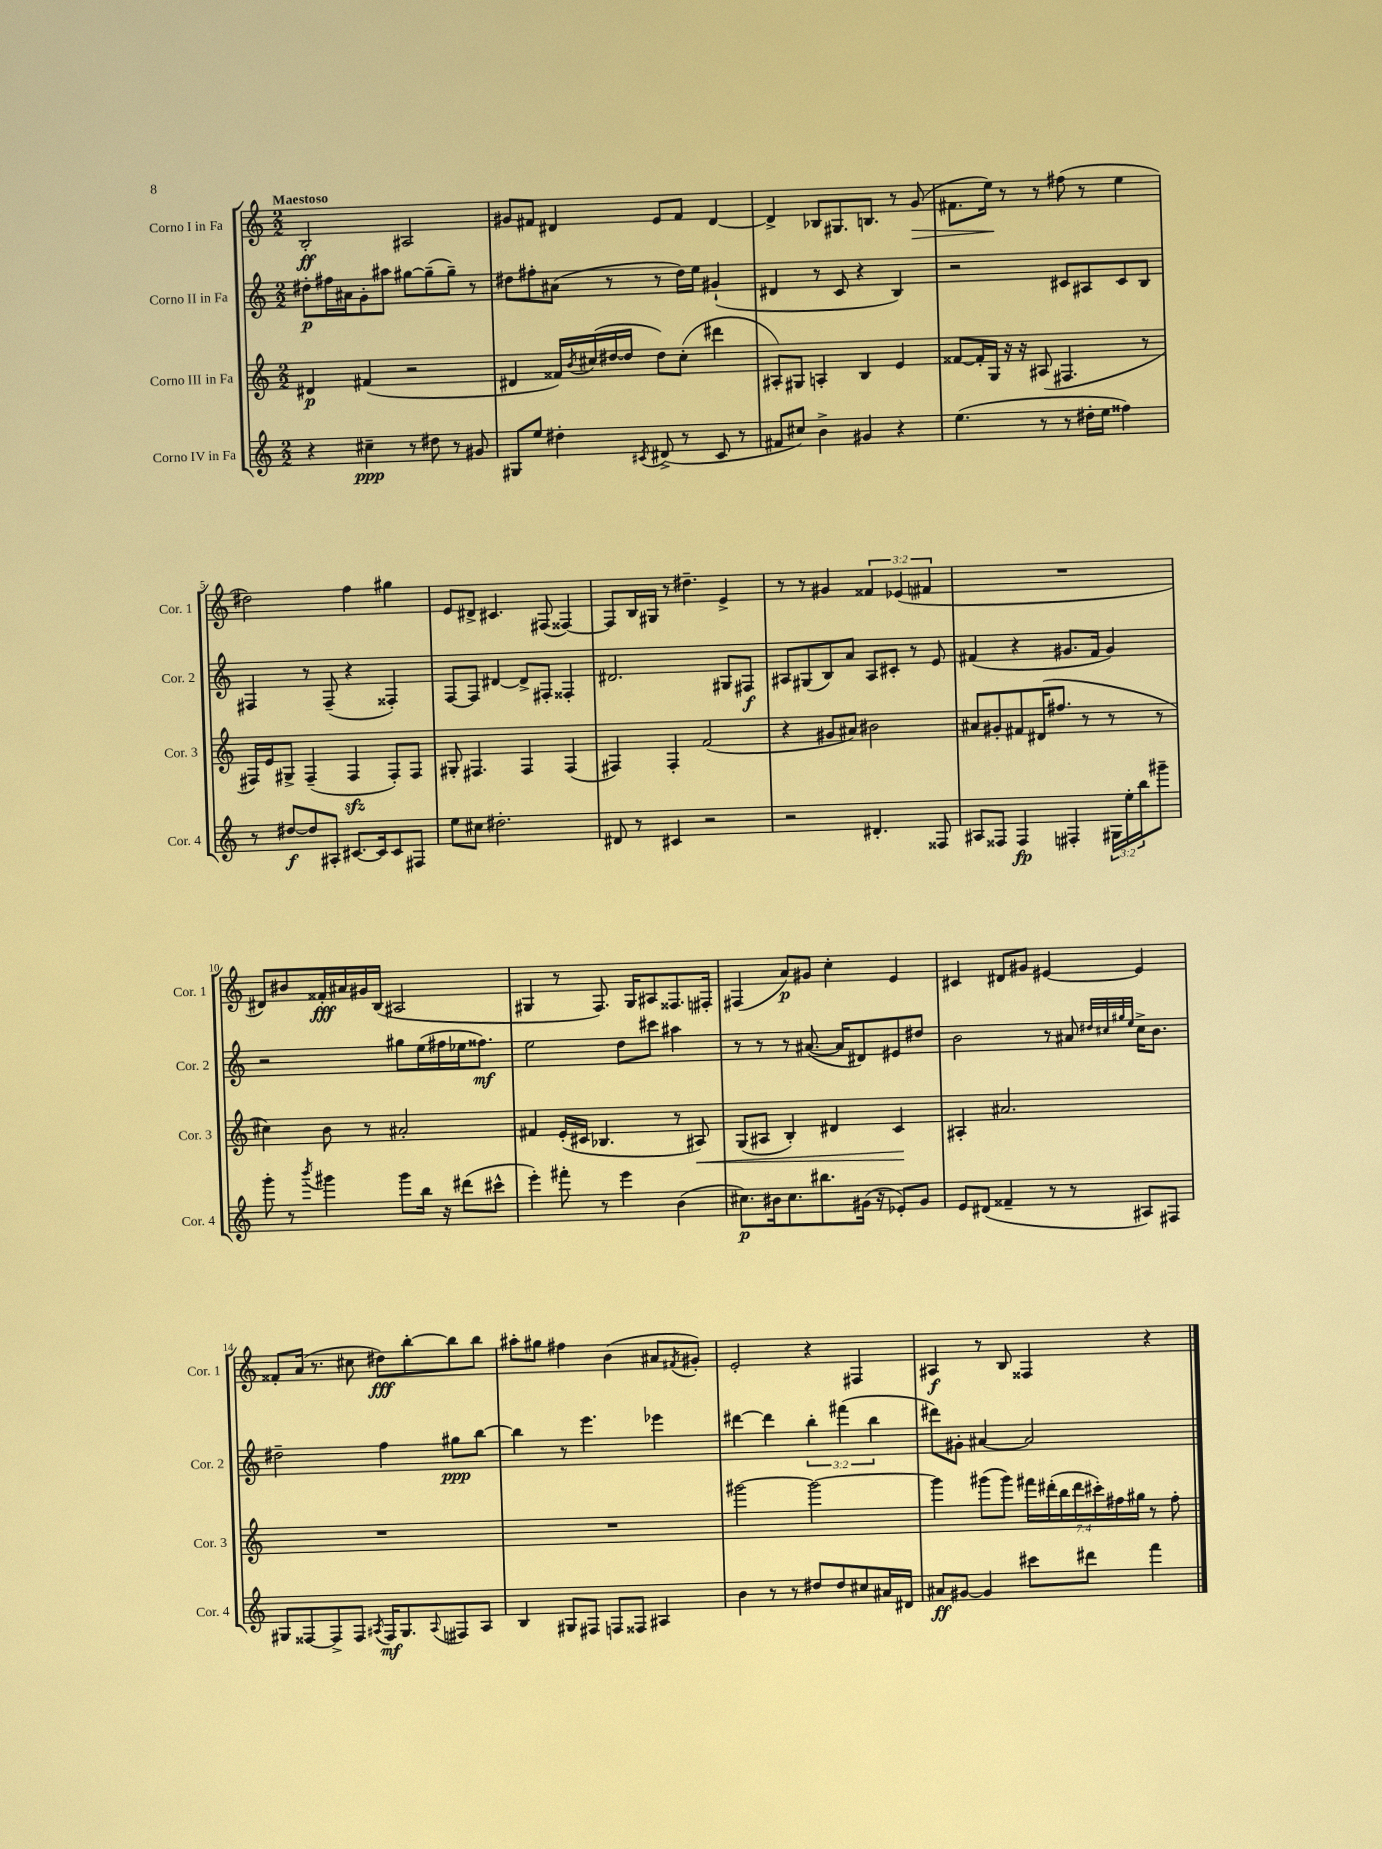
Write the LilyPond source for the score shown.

<<
\new StaffGroup <<
\new Staff = "s0" \with { instrumentName = "Corno I in Fa" shortInstrumentName = "Cor. 1" } {
    \clef treble \key c \major \numericTimeSignature \time 2/2 \override Staff.TupletNumber.text = #tuplet-number::calc-fraction-text \tempo "Maestoso"
    b2-.\ff ais2 |
    gis'8 fis'8 dis'4 e'8 fis'8 dis'4~ |
    dis'4-> bes8 gis8. b8. r8 g'8\>( |
    fis'8. e''16\!) r8 r8 fis''8( r8 e''4 |
    dis''2) f''4 gis''4 |
    e'8 dis'8-> cis'4. fis8( fisis4~) |
    fisis8 b16 gis16 r8 dis''4.-- e'4-> |
    r8 r8 gis'4 \tuplet 3/2 { fisis'4 ees'4( fis'4 } |
    R1 |
    dis'8) bis'8 fisis'16-.\fff ais'16 gis'16 b16( ais2 |
    gis4 r8 f8.) gis16 ais8 fisis8. fis16-. |
    fis4( a'8\p) gis'8 c''4-. e'4 |
    cis'4 dis'8 gis'8 eis'4~ eis'4 |
    fisis'8-. a'16( r8. cis''8 dis''8\fff) b''8~-. b''8 b''8 |
    ais''8-. gis''8 fis''4 b'4( ais'8 \acciaccatura { fis'8 } gis'8-.) |
    e'2-. r4 fis4 |
    ais4\f r8 b8 fisis4 r4 \bar "|." |
}
\new Staff = "s1" \with { instrumentName = "Corno II in Fa" shortInstrumentName = "Cor. 2" } {
    \clef treble \key c \major \numericTimeSignature \time 2/2 \override Staff.TupletNumber.text = #tuplet-number::calc-fraction-text
    dis''8-.\p fis''16 ais'16 g'8-. ais''8 gis''8~ gis''8--( gis''8--) r8 |
    dis''8 fis''8-. ais'8( r8 r8 dis''16) e''16 gis'4-!( |
    dis'4 r8 c'8 r4 b4) |
    r2 cis'8 ais8 cis'8 b8 |
    fis4 r8 fis8--( r4 fisis4-.) |
    f8~ f8 dis'4~ dis'8-> fis8-. fisis4-. |
    dis'2. gis8 fis8\f |
    ais8 gis8( b8) a'8 ais8 cis'8-. r8 e'8 |
    fis'4( r4 gis'8. fis'16 gis'4) |
    r2 gis''8 e''16( fis''16 ees''16 fisis''8.\mf) |
    e''2 d''8 cis'''8 ais''4 |
    r8 r8 r8 ais'8.~( ais'16 dis'8) eis'8 dis''8 |
    b'2 r8 ais'8 \grace { dis''32 cis''32 gis''32 e''32 } cis''16-> b'8. |
    dis''2-- f''4 gis''8\ppp b''8~ |
    b''4 r8 e'''4. ees'''4 |
    dis'''4~ dis'''4 \tuplet 3/2 { b''4-. fis'''4( b''4 } |
    dis'''8) gis'8-. ais'4~ ais'2 \bar "|." |
}
\new Staff = "s2" \with { instrumentName = "Corno III in Fa" shortInstrumentName = "Cor. 3" } {
    \clef treble \key c \major \numericTimeSignature \time 2/2 \override Staff.TupletNumber.text = #tuplet-number::calc-fraction-text
    dis'4\p fis'4( r2 |
    dis'4 fisis'16) \acciaccatura { b'8 } cis''16( dis''16~ dis''16 dis''8) cis''8-.( dis'''4 |
    ais8-.) gis8 a4-. b4 e'4 |
    fisis'8~ fisis'16-. g16 r16 r16 ais8( fis4. r8 |
    fis16) e'16 gis8-> fis4--( fis4\sfz fis8-.) fis8 |
    gis8-. fis4. fis4 fis4( |
    fis4) fis4-. f'2( |
    r4 gis'8 ais'8) bis'2 |
    ais'8 gis'8-. fis'8 dis'16( fis''8. r8 r8 r8 |
    cis''4) b'8 r8 ais'2-. |
    fis'4 e'16-.( cis'16 bes4. r8 ais8\<) |
    g8( ais8 b4-.) dis'4 c'4\! |
    ais4-. ais'2. |
    R1 |
    R1 |
    gis'''2~ gis'''2~ |
    gis'''4 gis'''8( gis'''8) \tuplet 7/4 { fis'''16 dis'''16-.( b''16 dis'''16 cis'''16-.) fis''16 gis''16 } r8 fis''8-. \bar "|." |
}
\new Staff = "s3" \with { instrumentName = "Corno IV in Fa" shortInstrumentName = "Cor. 4" } {
    \clef treble \key c \major \numericTimeSignature \time 2/2 \override Staff.TupletNumber.text = #tuplet-number::calc-fraction-text
    r4 cis''4--\ppp r8 dis''8 r8 gis'8 |
    gis8 e''8 dis''4-. \acciaccatura { cis'8 } dis'8->( r8 cis'8 r8 |
    fis'8 cis''8) b'4-> gis'4 r4 |
    e''4.( r8 r8 dis''16-. e''16 fisis''4) |
    r8 dis''8~\f dis''8 ais8-. cis'8.~ cis'16 cis'8 fis8 |
    e''8 cis''8 dis''2.-. |
    dis'8 r8 cis'4 r2 |
    r2 dis'4.-. fisis8 |
    ais8 fisis8 fisis4\fp fis4-. \tuplet 3/2 { gis16 e''16-. b''16 } gis'''8-- |
    g'''8-. r8 \acciaccatura { b'''8 } gis'''4 gis'''8 b''16 r16 dis'''8( cis'''8-^ |
    e'''4-.) fis'''8-. r8 e'''4 b'4( |
    cis''8.\p) bis'16 cis''8. bis''8. gis'16( r16 ees'8-.) gis'8 |
    e'8 dis'8( fisis'4-- r8 r8 ais8) fis8 |
    gis8 fisis8~ fisis8-> fisis8 \acciaccatura { ais8 } fisis16\mf gis8. \appoggiatura { ais8 } fis8 ais8 |
    b4 gis8 fis8 f8 fisis8 ais4 |
    b'4 r8 r8 dis''8 dis''8 cis''8 ais'16 dis'16 |
    ais'8\ff gis'8~ gis'4 cis'''8 dis'''8 f'''4 \bar "|." |
}
>>
>>
